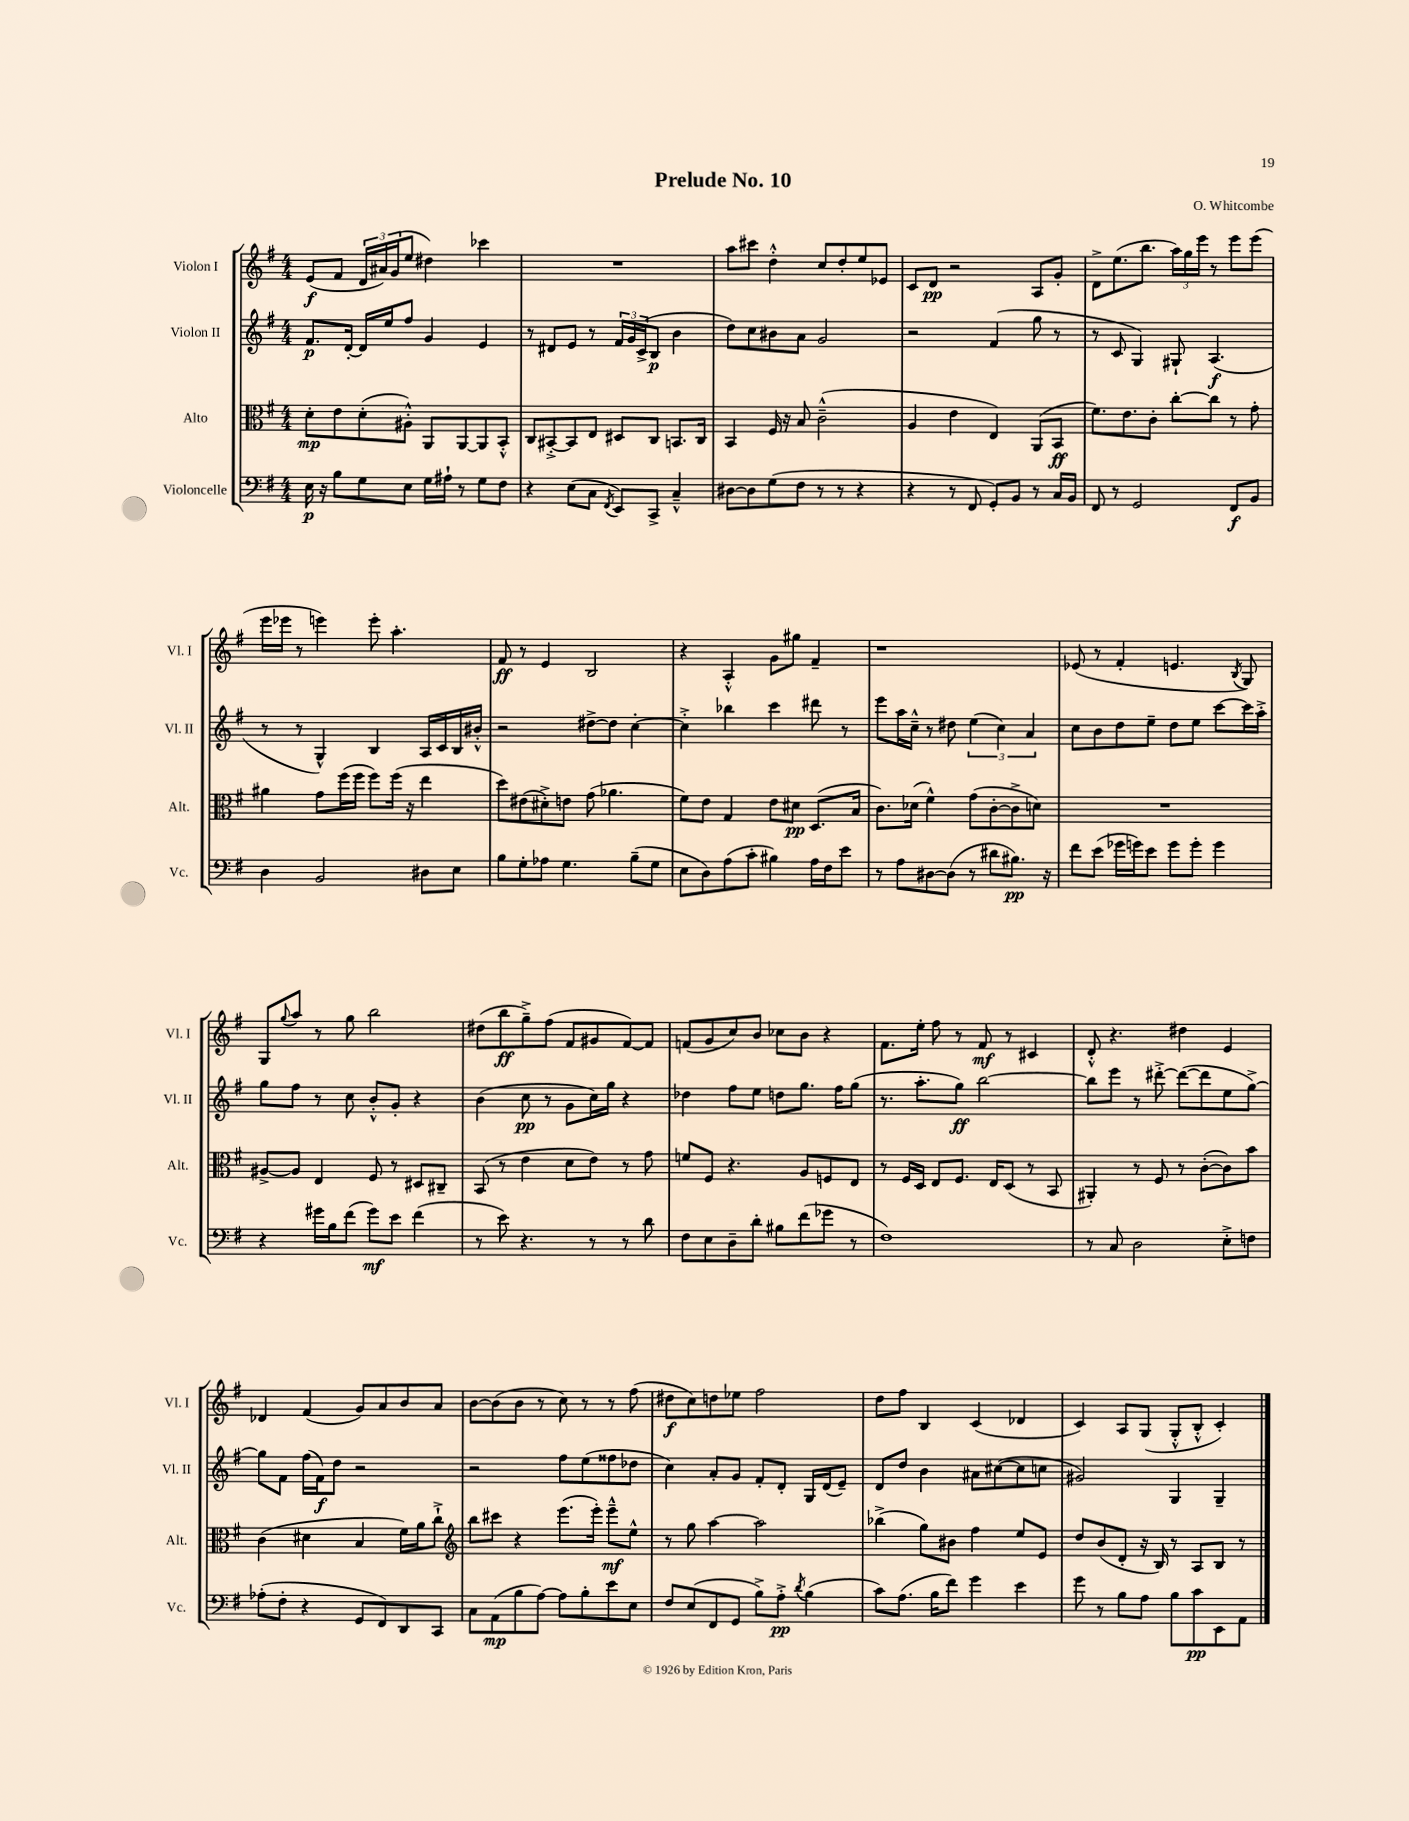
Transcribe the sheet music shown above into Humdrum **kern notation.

**kern	**dynam	**kern	**dynam	**kern	**dynam	**kern	**dynam
*part4	*part4	*part3	*part3	*part2	*part2	*part1	*part1
*staff4	*staff4	*staff3	*staff3	*staff2	*staff2	*staff1	*staff1
*I"Violoncelle	*	*I"Alto	*	*I"Violon II	*	*I"Violon I	*
*I'Vc.	*	*I'Alt.	*	*I'Vl. II	*	*I'Vl. I	*
*clefF4	*	*clefC3	*	*clefG2	*	*clefG2	*
*k[f#]	*	*k[f#]	*	*k[f#]	*	*k[f#]	*
*M4/4	*	*M4/4	*	*M4/4	*	*M4/4	*
=1	=1	=1	=1	=1	=1	=1	=1
16E\	p	8d'\L	mp	8.f#/L	p	(8e/L	f
16r	.	.	.	.	.	.	.
8B\L	.	8e\	.	.	.	8f#/J	.
.	.	.	.	[16d'/Jk	.	.	.
8G\	.	(8d'\	.	16d/LL]	.	24d/LL	.
.	.	.	.	.	.	24a#X/)	.
.	.	.	.	16ee/J	.	.	.
.	.	.	.	.	.	(24g/J	.
8E\J	.	8A#X'^^\J)	.	8ff#/J	.	8ee/J	.
16G\LL	.	8AA/L	.	4g/	.	4dd#X\)	.
16A#X`\JJ	.	.	.	.	.	.	.
8r	.	[8AA/	.	.	.	.	.
8G\L	.	8AA/]	.	4e/	.	4ccc-X\	.
8F#\J	.	8BB'^^/J	.	.	.	.	.
=2	=2	=2	=2	=2	=2	=2	=2
4r	.	8C/L	.	8r	.	1r	.
.	.	[8BB#X'^/	.	8d#X/L	.	.	.
(8E\L	.	8BB#/]	.	8e/J	.	.	.
8C\J	.	8E/J	.	8r	.	.	.
8qFF#/	.	.	.	.	.	.	.
8EE/L)	.	8D#X/L	.	24f#/LL	.	.	.
.	.	.	.	24g/	.	.	.
.	.	.	.	(24c^/J	.	.	.
8CC^/J	.	8C/J	.	8B/J	p	.	.
4C~^^/	.	8.BBn/L	.	4b\	.	.	.
.	.	16C/Jk	.	.	.	.	.
=3	=3	=3	=3	=3	=3	=3	=3
[8D#X\L	.	4BB/	.	8dd\L)	.	8aa\L	.
8D#\]	.	.	.	8cc\	.	8ccc#X\J	.
(8G\	.	16F#/	.	8b#X\	.	4dd'^^\	.
.	.	16r	.	.	.	.	.
8F#\J	.	8B/	.	8a\J	.	.	.
8r	.	(2c~^^\	.	2g/	.	8cc/L	.
8r	.	.	.	.	.	8dd'/	.
4r	.	.	.	.	.	8ee/	.
.	.	.	.	.	.	8e-X/J	.
=4	=4	=4	=4	=4	=4	=4	=4
4r	.	4A/	.	2r	.	8c/L	.
.	.	.	.	.	.	8d/J	pp
8r	.	4e\	.	.	.	2r	.
8FF#/	.	.	.	.	.	.	.
8GG'/L)	.	4E/)	.	(4f#/	.	.	.
8BB/J	.	.	.	.	.	.	.
8r	.	(8AA/L	.	8gg\	.	8A/L	.
16C/LL	.	8BB/J	ff	8r	.	8g'/J	.
16BB/JJ	.	.	.	.	.	.	.
=5	=5	=5	=5	=5	=5	=5	=5
8FF#/	.	8.f#\L)	.	8r	.	8d^\L	.
8r	.	.	.	8c/	.	(8.ee\	.
.	.	8.e\	.	.	.	.	.
2GG/	.	.	.	4G/)	.	.	.
.	.	.	.	.	.	8.bb\J	.
.	.	8c'\J	.	.	.	.	.
.	.	[8cc'\L	.	8G#X`/	.	24aa\LL)	.
.	.	.	.	.	.	24gg\	.
.	.	.	.	.	.	24eee\JJ	.
.	.	8cc\J]	.	(4.A/	f	8r	.
8FF#/L	f	8r	.	.	.	8eee\L	.
8BB/J	.	8g'\	.	.	.	(8eee\J	.
!!LO:LB:g=z
=6	=6	=6	=6	=6	=6	=6	=6
4D\	.	4a#X\	.	8r	.	16eee\LL	.
.	.	.	.	.	.	16eee-X\JJ	.
.	.	.	.	8r	.	8r	.
2BB/	.	8g\L	.	4G^^/)	.	4eeen\)	.
.	.	(16ff#\L	.	.	.	.	.
.	.	16ff#\JJ	.	.	.	.	.
.	.	8ff#\L)	.	4B/	.	8eee'\	.
.	.	(16ff#\Jk	.	.	.	4.aa'\	.
.	.	16r	.	.	.	.	.
8D#X\L	.	4ee\	.	16A/LL	.	.	.
.	.	.	.	16c/	.	.	.
8E\J	.	.	.	16B/	.	.	.
.	.	.	.	16b#X'^^/JJ	.	.	.
=7	=7	=7	=7	=7	=7	=7	=7
8B\L	.	8dd\L)	.	2r	.	8f#/	ff
8G'\	.	(8e#X\	.	.	.	8r	.
8A-X\J	.	8d#X'^\)	.	.	.	4e/	.
4.G\	.	8en\J	.	.	.	.	.
.	.	(8g\	.	[8dd#X^\L	.	2B/	.
.	.	4.a-X\	.	8dd#\J]	.	.	.
(8B~\L	.	.	.	[4cc'\	.	.	.
8G\J	.	.	.	.	.	.	.
=8	=8	=8	=8	=8	=8	=8	=8
8E\L	.	8f#\L)	.	4cc'^\]	.	4r	.
8D\)	.	8e\J	.	.	.	.	.
(8A\	.	4G/	.	4bb-X\	.	4A'^^/	.
8c'\J	.	.	.	.	.	.	.
4B#X\)	.	8e\L	.	4ccc\	.	8g\L	.
.	.	8d#X\J	pp	.	.	8gg#X\J	.
16A\LL	.	(8.D/L	.	8ddd#X\	.	4f#~/	.
16F#\J	.	.	.	.	.	.	.
8e\J	.	.	.	8r	.	.	.
.	.	16B/Jk	.	.	.	.	.
=9	=9	=9	=9	=9	=9	=9	=9
8r	.	8.c\L)	.	8eee\L	.	1r	.
8A\L	.	.	.	16aa\L	.	.	.
.	.	(16d-X\Jk	.	16cc~^^\JJ	.	.	.
[8D#X\	.	4f#^^\)	.	8r	.	.	.
(8D#\J]	.	.	.	8dd#X\	.	.	.
8r	.	(8g\L	.	(6ee\	.	.	.
8d#X\L	.	[8c'\	.	.	.	.	.
.	.	.	.	6cc\)	.	.	.
8.B#X\J)	pp	8c^\]	.	.	.	.	.
.	.	.	.	6a/	.	.	.
.	.	8dn\J)	.	.	.	.	.
16r	.	.	.	.	.	.	.
=10	=10	=10	=10	=10	=10	=10	=10
8f#\L	.	1r	.	8cc\L	.	(8e-X/	.
(8e\J	.	.	.	8b\	.	8r	.
16g-X\LL	.	.	.	8dd\	.	4f#'/	.
16gn\J)	.	.	.	.	.	.	.
8e\J	.	.	.	8ee~\J	.	.	.
8g\L	.	.	.	8dd\L	.	4.en/	.
8g'\J	.	.	.	8ee\J	.	.	.
4g\	.	.	.	[8ccc\L	.	.	.
.	.	.	.	.	.	8qB/	.
.	.	.	.	16ccc\L]	.	8G/)	.
.	.	.	.	16aa'^\JJ	.	.	.
!!LO:LB:g=z
=11	=11	=11	=11	=11	=11	=11	=11
4r	.	[8A#X^/L	.	8gg\L	.	8G/L	.
.	.	.	.	.	.	8qqgg/	.
.	.	8A#/J]	.	8ff#\J	.	8aa/J	.
16g#X\LL	.	4E/	.	8r	.	8r	.
16B\J	.	.	.	.	.	.	.
(8f#\J	.	.	.	8cc\	.	8gg\	.
8g#\L)	mf	8F#/	.	8b'^^/L	.	2bb\	.
8e\J	.	8r	.	8g'/J	.	.	.
(4f#\	.	8D#X/L	.	4r	.	.	.
.	.	8C#X~/J	.	.	.	.	.
=12	=12	=12	=12	=12	=12	=12	=12
8r	.	(8BB/	.	(4b\	.	(8dd#X\L	.
8e\)	.	8r	.	.	.	8bb\	ff
4.r	.	4e\	.	8cc\	pp	8gg~^\)	.
.	.	.	.	8r	.	(8ff#\J	.
.	.	8d\L	.	8g\L	.	8f#/L	.
8r	.	8e\J)	.	16cc\L)	.	8g#X/	.
.	.	.	.	16gg\JJ	.	.	.
8r	.	8r	.	4r	.	[8f#/)	.
8d\	.	8g\	.	.	.	8f#/J]	.
=13	=13	=13	=13	=13	=13	=13	=13
8F#\L	.	8fn/L	.	4dd-X\	.	(8fn/L	.
8E\	.	8F#/J	.	.	.	8g/	.
8D~\	.	4.r	.	8ff#\L	.	8cc/)	.
8d'\J	.	.	.	8ee\J	.	8b/J	.
8B#X\L	.	.	.	8ddn\L	.	8cc-X\L	.
(8f#\	.	8A/L	.	8.gg\J	.	8b\J	.
8g-X\J	.	8Fn/	.	.	.	4r	.
.	.	.	.	16ff#\KL	.	.	.
8r	.	8E/J	.	(8gg\J	.	.	.
=14	=14	=14	=14	=14	=14	=14	=14
1F#)	.	8r	.	8.r	.	8.f#\L	.
.	.	16F#/LL	.	.	.	.	.
.	.	16D/JJ	.	8.aa'\L	.	16ee'\Jk	.
.	.	8E/L	.	.	.	8ff#\	.
.	.	8.F#/J	.	8gg\J)	ff	8r	.
.	.	.	.	[2bb\	.	8f#/	mf
.	.	16E/KL	.	.	.	.	.
.	.	(8D/J	.	.	.	8r	.
.	.	8r	.	.	.	4c#X/	.
.	.	8BB/	.	.	.	.	.
=15	=15	=15	=15	=15	=15	=15	=15
8r	.	4AA#X'/)	.	8bb\L]	.	8d'^^/	.
8C/	.	.	.	8eee\J	.	4.r	.
2D\	.	8r	.	8r	.	.	.
.	.	8F#/	.	[8ddd#X'^\	.	.	.
.	.	8r	.	(8ddd#\L_	.	4dd#X\	.
.	.	([8c'\L	.	8ddd#\]	.	.	.
8E'^\L	.	8c\])	.	8ee\	.	4e/	.
8Fn\J	.	8b\J	.	[8gg^\J)	.	.	.
!!LO:LB:g=z
=16	=16	=16	=16	=16	=16	=16	=16
(8A-X'\L	.	(4c\	.	8gg\L]	.	4d-X/	.
8F#'\J	.	.	.	8f#\J	.	.	.
4r	.	4d#X\	.	(16ff#\LL	.	(4f#/	.
.	.	.	.	16f#\J)	f	.	.
.	.	.	.	8dd\J	.	.	.
8GG/L	.	4B/	.	2r	.	8g/L)	.
8FF#/)	.	.	.	.	.	8a/	.
8DD/	.	16f#\LL)	.	.	.	8b/	.
.	.	16a\J	.	.	.	.	.
8CC/J	.	8cc`^\J	.	.	.	8a/J	.
=17	=17	=17	=17	=17	=17	=17	=17
*	*	*clefG2	*	*	*	*	*
8C\L	.	8bb\L	.	2r	.	[8b\L	.
(8AA\	mp	8ccc#X\J	.	.	.	(8b\]	.
8B\	.	4r	.	.	.	8b\J	.
[8A\J)	.	.	.	.	.	8r	.
8A\L]	.	(8.eee\L	.	8ff#\L	.	8cc\)	.
8B'\	.	.	.	(8ee\	.	8r	.
.	.	16eee'\Jk)	.	.	.	.	.
8e\	.	8eee~^^\L	mf	8ff##X\	.	8r	.
8E\J	.	8ee^^\J	.	8dd-X\J	.	(8ff#\	.
=18	=18	=18	=18	=18	=18	=18	=18
8F#/L	.	8r	.	4cc\)	.	8dd#X\L	f
(8E/	.	8gg\	.	.	.	8cc\)	.
8FF#/	.	[4aa\	.	8a'/L	.	8ddn\	.
8GG/J	.	.	.	8g/J	.	8ee-X\J	.
8B^\L)	.	2aa\]	.	8f#'/L	.	2ff#\	.
8A'^\J	pp	.	.	8d'/J	.	.	.
8qd/	.	.	.	.	.	.	.
(4B\	.	.	.	16G/LL	.	.	.
.	.	.	.	(16d/J	.	.	.
.	.	.	.	8e~/J)	.	.	.
=19	=19	=19	=19	=19	=19	=19	=19
8c\L)	.	(4bb-X^\	.	8d/L	.	8dd\L	.
(8.A\J	.	.	.	8dd/J	.	8ff#\J	.
.	.	8gg\L)	.	4b\	.	4B/	.
16B\KL	.	.	.	.	.	.	.
8f#\J)	.	8b#X\J	.	.	.	.	.
4g\	.	4ff#\	.	8a#X\L	.	(4c/	.
.	.	.	.	([8cc#X\	.	.	.
4e\	.	8ee/L	.	8cc#\]	.	4d-X/	.
.	.	8e/J	.	8ccn\J	.	.	.
=20	=20	=20	=20	=20	=20	=20	=20
8g\	.	8dd/L	.	2g#X/)	.	4c/)	.
8r	.	(8b/	.	.	.	.	.
8B\L	.	8d'/J	.	.	.	8A/L	.
8A\J	.	16r	.	.	.	(8G/J	.
.	.	16B/)	.	.	.	.	.
8B\L	.	8r	.	4G/	.	8G'^^/L	.
8c\	pp	8A/L	.	.	.	8B'^^/J	.
8EE\	.	8B/J	.	4G~/	.	4c'/)	.
8AA\J	.	8r	.	.	.	.	.
==	==	==	==	==	==	==	==
*-	*-	*-	*-	*-	*-	*-	*-
